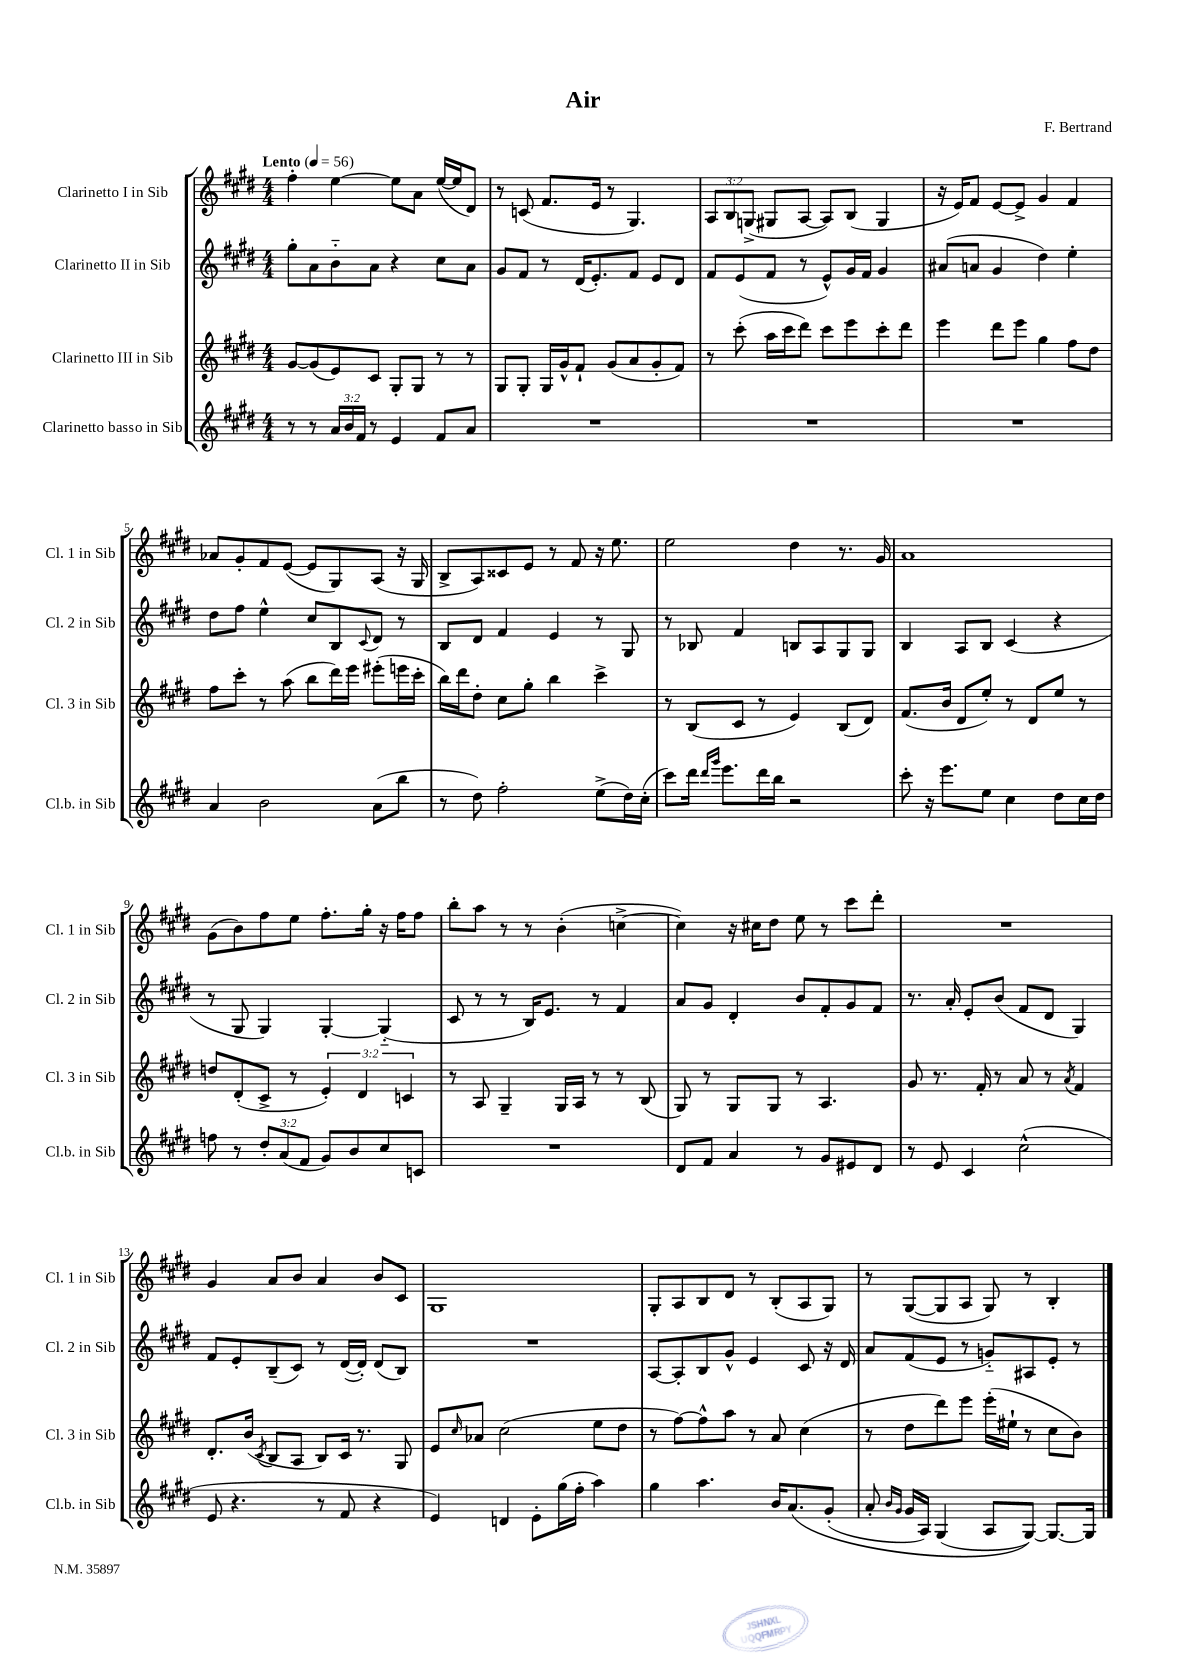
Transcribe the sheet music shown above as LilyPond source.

\header { title = "Air" composer = "F. Bertrand" }
<<
\new StaffGroup <<
\new Staff = "s0" \with { instrumentName = "Clarinetto I in Sib" shortInstrumentName = "Cl. 1 in Sib" } {
    \clef treble \key e \major \numericTimeSignature \time 4/4 \override Staff.TupletNumber.text = #tuplet-number::calc-fraction-text \tempo "Lento" 4 = 56
    fis''4-. e''4~ e''8 a'8 e''16~( e''16 dis'8) |
    r8 c'8( fis'8. e'16 r8 gis4.) |
    \tuplet 3/2 { a8 b8 g8->( } gis8 a8~ a8) b8( gis4 |
    r16 e'16) fis'8 e'8~ e'8-> gis'4 fis'4 |
    aes'8 gis'8-. fis'8 e'8~( e'8 gis8) a8( r16 gis16 |
    b8-> a8) cisis'8 e'8 r8 fis'8 r16 e''8. |
    e''2 dis''4 r8. gis'16 |
    a'1 |
    gis'8( b'8) fis''8 e''8 fis''8.-. gis''16-. r16 fis''16 fis''8 |
    b''8-. a''8 r8 r8 b'4-.( c''4~-> |
    c''4) r16 cis''16 dis''8 e''8 r8 cis'''8 dis'''8-. |
    R1 |
    gis'4 a'8 b'8 a'4 b'8 cis'8 |
    gis1 |
    gis8-. a8 b8 dis'8 r8 b8-.( a8 gis8) |
    r8 gis8~( gis8 a8 gis8) r8 b4-. \bar "|." |
}
\new Staff = "s1" \with { instrumentName = "Clarinetto II in Sib" shortInstrumentName = "Cl. 2 in Sib" } {
    \clef treble \key e \major \numericTimeSignature \time 4/4
    gis''8-. a'8 b'8-_ a'8 r4 cis''8 a'8 |
    gis'8 fis'8 r8 dis'16( e'8.-.) fis'8 e'8 dis'8 |
    fis'8 e'8( fis'8 r8 e'8-^) gis'16 fis'16 gis'4 |
    ais'8( a'8 gis'4 dis''4) e''4-. |
    dis''8 fis''8 e''4-^ cis''8 b8 \appoggiatura { cis'8 } dis'8 r8 |
    b8 dis'8 fis'4 e'4 r8 gis8 |
    r8 bes8 fis'4 b8 a8 gis8 gis8 |
    b4 a8 b8 cis'4( r4 |
    r8 gis8 gis4) gis4~-. gis4-_( |
    cis'8 r8 r8 b16) e'8. r8 fis'4 |
    a'8 gis'8 dis'4-. b'8 fis'8-. gis'8 fis'8 |
    r8. a'16-. e'8-. b'8( fis'8 dis'8 gis4) |
    fis'8 e'8-. b8--( cis'8) r8 dis'16~( dis'16-.) dis'8( b8) |
    R1 |
    a8~ a8-. b8 gis'8-^ e'4 cis'8 r16 dis'16 |
    a'8 fis'8( e'8 r8 g'8-_) ais8 e'8-. r8 \bar "|." |
}
\new Staff = "s2" \with { instrumentName = "Clarinetto III in Sib" shortInstrumentName = "Cl. 3 in Sib" } {
    \clef treble \key e \major \numericTimeSignature \time 4/4 \override Staff.TupletNumber.text = #tuplet-number::calc-fraction-text
    gis'8~ gis'8( e'8) cis'8 gis8-. gis8 r8 r8 |
    gis8 gis8-. gis16 gis'16-^ fis'8-! gis'8( a'8 gis'8-. fis'8) |
    r8 cis'''8-.( a''16 cis'''16 dis'''8) cis'''8 e'''8 cis'''8-. dis'''8 |
    e'''4 dis'''8 e'''8 gis''4 fis''8 dis''8 |
    fis''8 cis'''8-. r8 a''8( b''8 dis'''16) e'''16 eis'''8-.( e'''16 cis'''16-. |
    b''16) dis'''16 dis''8-. cis''8 gis''8-. b''4 cis'''4-> |
    r8 b8( cis'8 r8 e'4) b8( dis'8) |
    fis'8.( b'16 dis'8 e''8-.) r8 dis'8 e''8 r8 |
    d''8 dis'8-.( cis'8-> r8 \tuplet 3/2 { e'4-.) dis'4 c'4 } |
    r8 a8 gis4-- gis16 a16 r8 r8 b8( |
    gis8) r8 gis8 gis8 r8 a4. |
    gis'8 r8. fis'16-. r8 a'8 r8 \acciaccatura { a'8 } fis'4 |
    dis'8.-. b'16( \acciaccatura { cis'8 } b8 a8 b8) cis'16 r8. gis8 |
    e'8 \grace { cis''16 } aes'8 cis''2( e''8 dis''8 |
    r8 fis''8~) fis''8-^ a''8 r8 a'8 cis''4( |
    r8 dis''8 dis'''8) e'''8 e'''16-.( eis''16-! r8 cis''8 b'8) \bar "|." |
}
\new Staff = "s3" \with { instrumentName = "Clarinetto basso in Sib" shortInstrumentName = "Cl.b. in Sib" } {
    \clef treble \key e \major \numericTimeSignature \time 4/4 \override Staff.TupletNumber.text = #tuplet-number::calc-fraction-text
    r8 r8 \tuplet 3/2 { a'16 b'16 fis'16 } r8 e'4 fis'8 a'8 |
    R1 |
    R1 |
    R1 |
    a'4 b'2 a'8( b''8 |
    r8 dis''8) fis''2-. e''8->( dis''16) cis''16-.( |
    cis'''8) dis'''16 \grace { dis'''16 gis'''16 } e'''8. dis'''16 b''16 r2 |
    cis'''8-. r16 e'''8. e''8 cis''4 dis''8 cis''16 dis''16 |
    f''8 r8 \tuplet 3/2 { dis''8-. a'8( fis'8 } gis'8) b'8 cis''8 c'8 |
    R1 |
    dis'8 fis'8 a'4 r8 gis'8 eis'8 dis'8 |
    r8 e'8 cis'4 cis''2-^( |
    e'8 r4. r8 fis'8 r4 |
    e'4) d'4 e'8-. gis''16( fis''16-. a''4) |
    gis''4 a''4. b'16 a'8.\( gis'8-.( |
    a'8-. \grace { b'16 gis'16 } gis'16 a16) gis4( a8 gis8~)\) gis8.~ gis16 \bar "|." |
}
>>
>>
